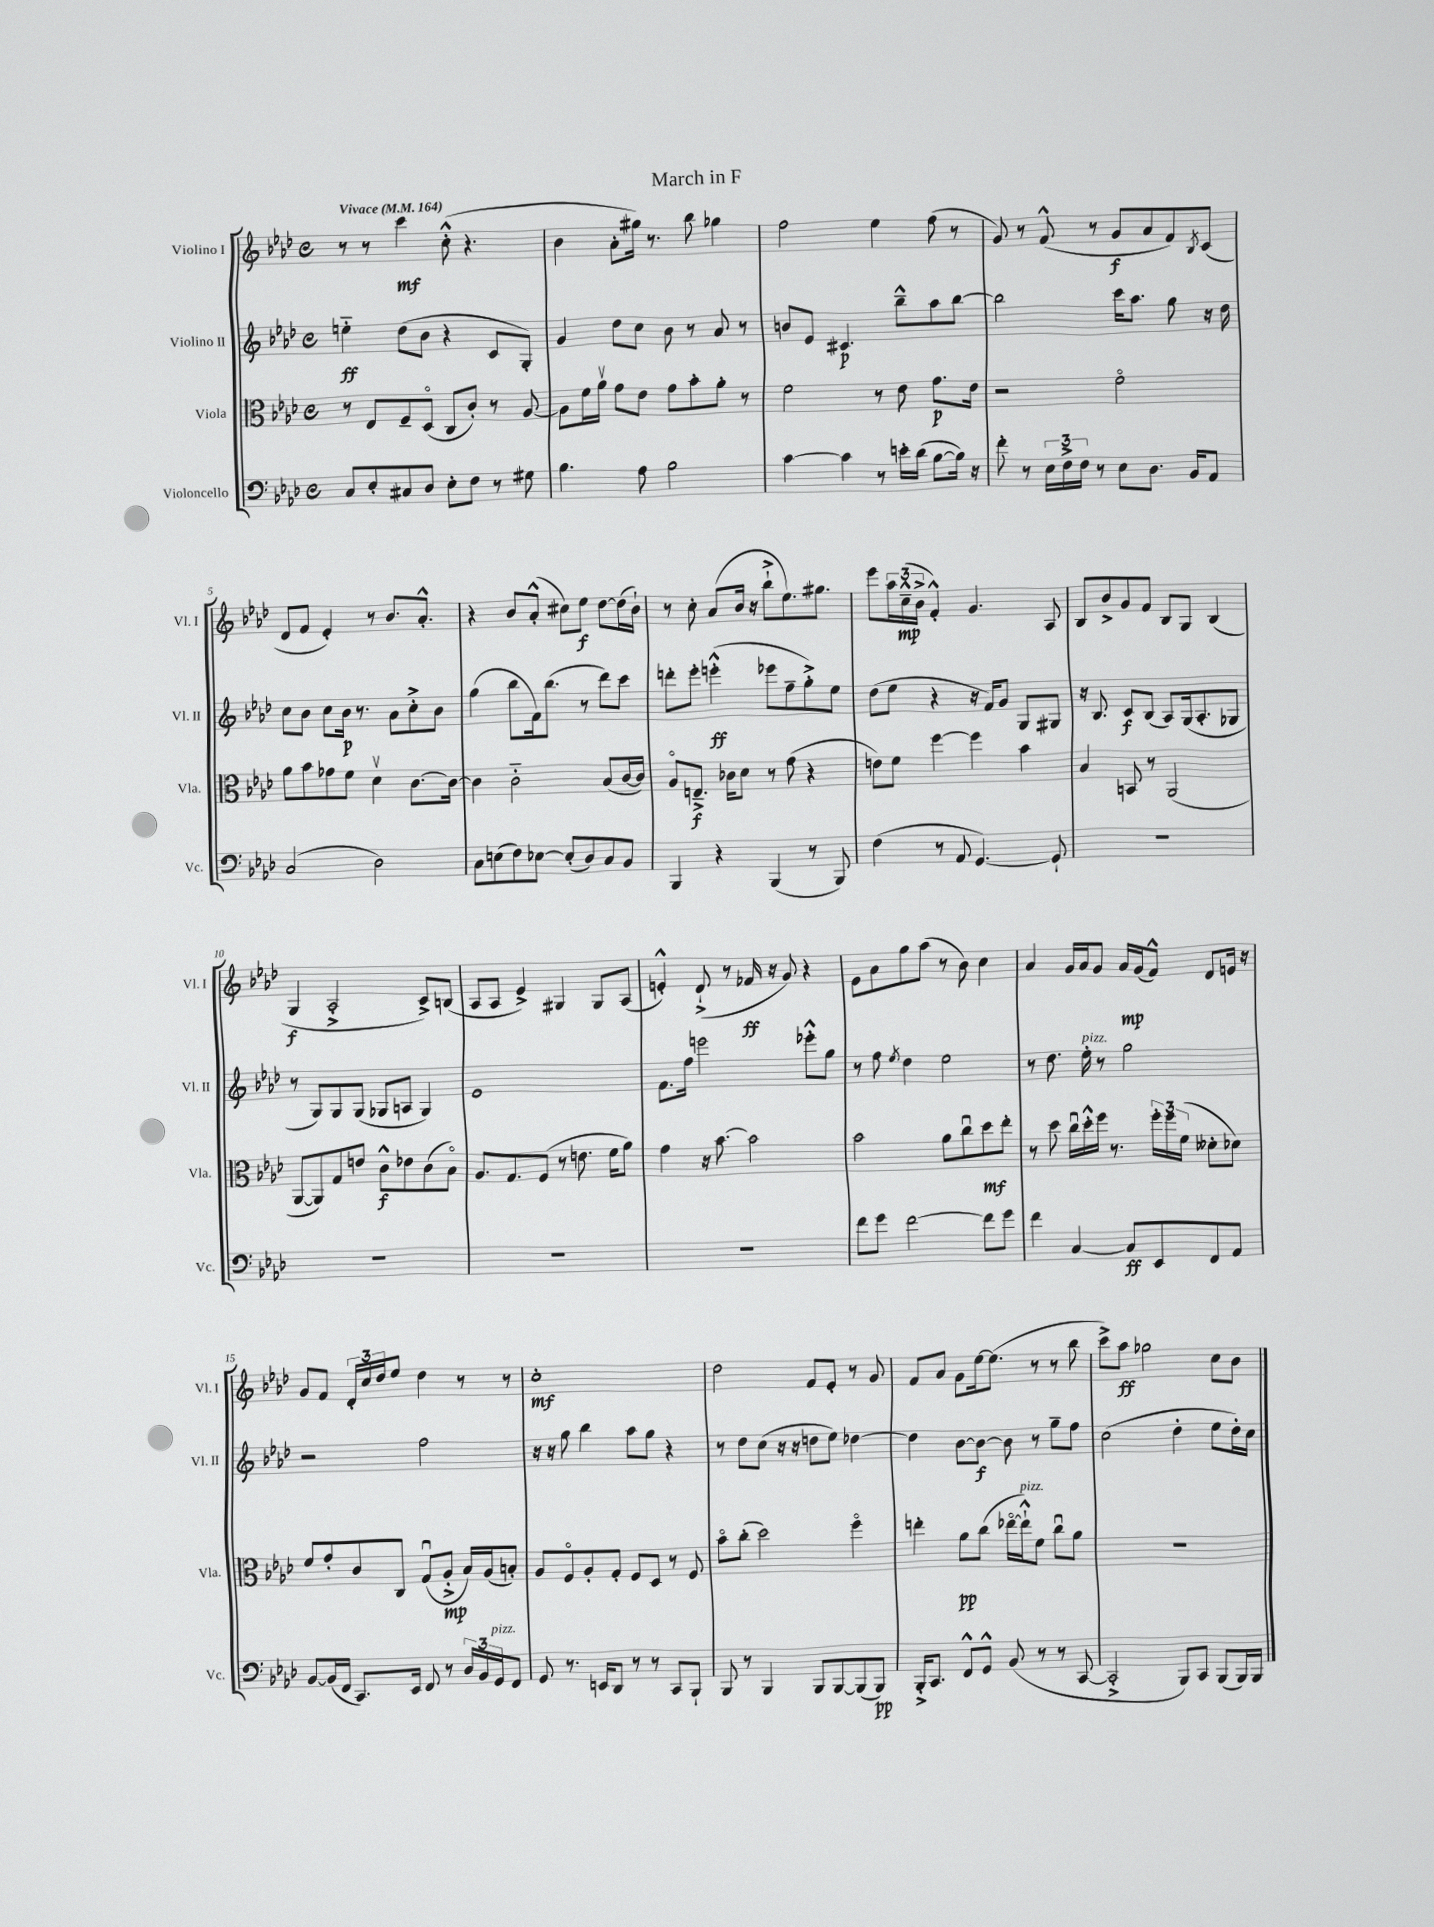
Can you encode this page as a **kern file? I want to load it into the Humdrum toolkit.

**kern	**dynam	**kern	**dynam	**kern	**dynam	**kern	**dynam
*part4	*part4	*part3	*part3	*part2	*part2	*part1	*part1
*staff4	*staff4	*staff3	*staff3	*staff2	*staff2	*staff1	*staff1
*I"Violoncello	*	*I"Viola	*	*I"Violino II	*	*I"Violino I	*
*I'Vc.	*	*I'Vla.	*	*I'Vl. II	*	*I'Vl. I	*
*clefF4	*	*clefC3	*	*clefG2	*	*clefG2	*
*k[b-e-a-d-]	*	*k[b-e-a-d-]	*	*k[b-e-a-d-]	*	*k[b-e-a-d-]	*
*M4/4	*	*M4/4	*	*M4/4	*	*M4/4	*
*met(c)	*	*met(c)	*	*met(c)	*	*met(c)	*
*MM164	*	*MM164	*	*MM164	*	*MM164	*
=1	=1	=1	=1	=1	=1	=1	=1
!	!	!	!	!	!	!LO:TX:a:B:t=Vivace	!
8C/L	.	8r	.	4een\	ff	8r	.
8E-'/	.	8E-/L	.	.	.	8r	.
8C#X/	.	8F~/	.	(8dd-\L	.	4ccc\	mf
8D-/J	.	(8D-/J	.	8b-\J	.	.	.
8E-'\L	.	8C/L	.	4r	.	(8cc'^^\	.
8F\J	.	8c'/J)	.	.	.	4.r	.
8r	.	8r	.	8c/L	.	.	.
8G#X\	.	[8A-/	.	8G'/J)	.	.	.
=2	=2	=2	=2	=2	=2	=2	=2
4.B-\	.	8A-\L]	.	4g/	.	4b-\	.
.	.	16f\L	.	.	.	.	.
.	.	16a-v\JJ	.	.	.	.	.
.	.	8g\L	.	8dd-\L	.	8a-'\L	.
8A-\	.	8e-\J	.	8cc\J	.	16gg#X\Jk)	.
.	.	.	.	.	.	8.r	.
2B-\	.	8g\L	.	8b-\	.	.	.
.	.	8b-'\	.	8r	.	8bb-\	.
.	.	8a-'\J	.	8a-/	.	4gg-X\	.
.	.	8r	.	8r	.	.	.
=3	=3	=3	=3	=3	=3	=3	=3
[4c\	.	2f\	.	8bn/L	.	2ff\	.
.	.	.	.	8e-/J	.	.	.
4c\]	.	.	.	4.c#X/	p	.	.
8r	.	8r	.	.	.	4ee-\	.
16en'\LL	.	8e-\	.	8bb-~^^\L	.	.	.
(16d-\JJ	.	.	.	.	.	.	.
[8B-\L	.	8.g\L	p	8aa-\	.	(8ff\	.
16B-\Jk])	.	.	.	[8bb-\J	.	8r	.
16r	.	16e-\Jk	.	.	.	.	.
=4	=4	=4	=4	=4	=4	=4	=4
8f'\	.	2r	.	2bb-\]	.	8g/)	.
8r	.	.	.	.	.	8r	.
24E-\LL	.	.	.	.	.	(8f^^/	.
24F^\	.	.	.	.	.	.	.
24F\JJ	.	.	.	.	.	.	.
8r	.	.	.	.	.	8r	.
8E-\L	.	2f\	.	16ccc\KL	.	8g/L	f
.	.	.	.	8.aa-\J	.	.	.
8.D-\J	.	.	.	.	.	8a-/	.
.	.	.	.	8gg\	.	8f/)	.
16BB-/KL	.	.	.	.	.	.	.
.	.	.	.	.	.	8qB-/	.
8AA-/J	.	.	.	16r	.	(8c/J	.
.	.	.	.	16dd-\	.	.	.
!!LO:LB:g=z
=5	=5	=5	=5	=5	=5	=5	=5
(2C/	.	8a-\L	.	8cc\L	.	8d-/L	.
.	.	8b-\	.	8b-\J	.	8f/J	.
.	.	8g-X\	.	8cc\L	.	4e-'/)	.
.	.	8f\J	.	16b-\Jk	p	.	.
.	.	.	.	8.r	.	.	.
2D-\)	.	4d-v\	.	.	.	8r	.
.	.	.	.	8a-\L	.	8.b-/L	.
.	.	[8.c\L	.	8cc'^\	.	.	.
.	.	.	.	.	.	8.a-'^^/J	.
.	.	.	.	8b-\J	.	.	.
.	.	16c\Jk_	.	.	.	.	.
=6	=6	=6	=6	=6	=6	=6	=6
8C\L	.	4c\]	.	(4gg\	.	4r	.
(8En\	.	.	.	.	.	.	.
8F\)	.	2c\	.	8bb-\L	.	8b-/L	.
[8E-X\J	.	.	.	16f\k)	.	(8a-'^^/J	.
.	.	.	.	(8.bb-\J	.	.	.
(8E-'/L]	.	.	.	.	.	8cc#X\L)	.
8D-/)	.	.	.	8r	.	8ee-\J	f
8C/	.	(8B-/L	.	8ddd-\L)	.	[8dd-\L	.
8BB-/J	.	[16c/L	.	8ccc\J	.	(16dd-\L]	.
.	.	16c/JJ])	.	.	.	16b-`\JJ)	.
=7	=7	=7	=7	=7	=7	=7	=7
4BBB-/	.	8A-/L	.	8dddn'\L	.	8r	.
.	.	8.En~^/J	f	8eee-'\J	.	8cc'\	.
4r	.	.	.	(4eeen'^^\	ff	(8a-/L	.
.	.	16c-X\KL	.	.	.	.	.
.	.	8d-\J	.	.	.	16b-/Jk	.
.	.	.	.	.	.	16r	.
(4BBB-/	.	8r	.	8eee-X\L	.	8bb-`^\L	.
.	.	(8g\	.	8ff~\	.	8.ee-\)	.
8r	.	4r	.	8gg'^\)	.	.	.
.	.	.	.	.	.	8.gg#X\J	.
8BBB-/)	.	.	.	8ee-\J	.	.	.
=8	=8	=8	=8	=8	=8	=8	=8
(4F\	.	8en\L)	.	(8dd-\L	.	8eee-\L	.
.	.	8f\J	.	8ee-\J	.	24aa-\L	.
.	.	.	.	.	.	(24cc~^^\	mp
.	.	.	.	.	.	24b-^\JJ	.
8r	.	[4ff\	.	4r	.	4f'^^/)	.
8AA-/	.	.	.	.	.	.	.
[4.GG/)	.	4ff\]	.	16r	.	4.g/	.
.	.	.	.	16f/KL)	.	.	.
.	.	.	.	8g/J	.	.	.
.	.	4b-\	.	8G/L	.	.	.
8GG`/]	.	.	.	8G#X/J	.	8A-/	.
=9	=9	=9	=9	=9	=9	=9	=9
1r	.	4B-/	.	16r	.	8B-/L	.
.	.	.	.	8.B-/	.	.	.
.	.	.	.	.	.	8b-^/	.
.	.	8BBn/	.	8c/L	f	8g/	.
.	.	8r	.	(8B-/J	.	8f/J	.
.	.	(2AA-/	.	8A-/L)	.	8B-/L	.
.	.	.	.	(16G/k	.	8G/J	.
.	.	.	.	8.A-'/	.	.	.
.	.	.	.	.	.	(4B-/	.
.	.	.	.	8G-X/J	.	.	.
!!LO:LB:g=z
=10	=10	=10	=10	=10	=10	=10	=10
1r	.	[8AA-/L	.	8r	.	4G/	f
.	.	8AA-/])	.	8G/L)	.	.	.
.	.	8G/	.	8G/	.	2A-'^/	.
.	.	8en/J	.	(8G/J	.	.	.
.	.	8c^^\L	f	8G-X/L	.	.	.
.	.	8e-X\	.	8An/J	.	.	.
.	.	(8c\	.	4G-/)	.	8c^/L)	.
.	.	8B-\J)	.	.	.	(8Bn/J	.
=11	=11	=11	=11	=11	=11	=11	=11
1r	.	8.A-/L	.	1e-	.	8A-/L	.
.	.	.	.	.	.	8A-/J	.
.	.	8.G/	.	.	.	.	.
.	.	.	.	.	.	4e-^/)	.
.	.	(8F/J	.	.	.	.	.
.	.	8r	.	.	.	4G#X/	.
.	.	8.en\	.	.	.	.	.
.	.	.	.	.	.	8G#/L	.
.	.	16f\KL	.	.	.	.	.
.	.	8a-\J)	.	.	.	(8A-/J	.
=12	=12	=12	=12	=12	=12	=12	=12
1r	.	4g\	.	8.f\L	.	4en'^^/)	.
.	.	.	.	16ff\Jk	.	.	.
.	.	16r	.	2eeen\	.	(8d-`^/	.
.	.	[8.b-\	.	.	.	.	.
.	.	.	.	.	.	8r	.
.	.	2b-\]	.	.	.	16f-X/	ff
.	.	.	.	.	.	16r	.
.	.	.	.	.	.	8g/)	.
.	.	.	.	8eee-X'^^\L	.	4r	.
.	.	.	.	8gg\J	.	.	.
=13	=13	=13	=13	=13	=13	=13	=13
8f\L	.	2b-\	.	8r	.	8e-\L	.
8g\J	.	.	.	8ff\	.	8a-\	.
.	.	.	.	8qee-/	.	.	.
[2f\	.	.	.	4dd-\	.	8gg\	.
.	.	.	.	.	.	(8aa-\J	.
.	.	8a-\L	.	2ee-\	.	8r	.
.	.	8ccu\	.	.	.	8b-\)	.
8f\L]	.	8dd-\	mf	.	.	4cc\	.
8g\J	.	8ee-'\J	.	.	.	.	.
=14	=14	=14	=14	=14	=14	=14	=14
4f\	.	8r	.	8r	.	4a-/	.
.	.	8dd-\	.	8.dd-\	.	.	.
[4C/	.	16ccu\LL	.	.	.	16g/LL	.
!	!	!	!	!LO:TX:a:i:t=pizz.	!	!	!
.	.	16dd-'^^\	.	16ee-'\	.	16a-/J	.
.	.	16ff\JJ	.	8r	.	8g/J	.
.	.	8.r	.	.	.	.	.
8C/L]	ff	.	.	2gg\	.	16a-/LL	mp
.	.	.	.	.	.	(16g/J	.
8EE-/	.	24ff'\LL	.	.	.	8f^^/J)	.
.	.	24ff\	.	.	.	.	.
.	.	(24f\JJ	.	.	.	.	.
8FF/	.	8d--X'\L	.	.	.	8d-/L	.
8AA-/J	.	8d-X\J)	.	.	.	16en/Jk	.
.	.	.	.	.	.	16r	.
!!LO:LB:g=z
=15	=15	=15	=15	=15	=15	=15	=15
[8BB-/L	.	8f/L	.	2r	.	8g/L	.
(16BB-/L]	.	8g'/	.	.	.	8f/J	.
16FF/JJ	.	.	.	.	.	.	.
8.CC/L)	.	8c/	.	.	.	24d-'/LL	.
.	.	.	.	.	.	24cc/	.
.	.	.	.	.	.	24dd-/J	.
.	.	8C/J	.	.	.	8ee-/J	.
16EE-/Jk	.	.	.	.	.	.	.
8FF/	.	(8Gu/L	.	2ff\	.	4dd-\	.
8r	.	8A-'^/J	mp	.	.	.	.
24D-/LL	.	16B-/LL)	.	.	.	8r	.
24BB-/	.	.	.	.	.	.	.
.	.	(16A-/J	.	.	.	.	.
!LO:TX:a:i:t=pizz.	!	!	!	!	!	!	!
24GG/J	.	.	.	.	.	.	.
8FF/J	.	8Bn'/J)	.	.	.	8r	.
=16	=16	=16	=16	=16	=16	=16	=16
8GG/	.	8A-/L	.	16r	.	1cc'	mf
.	.	.	.	16r	.	.	.
8.r	.	8F/	.	8gg\	.	.	.
.	.	8A-'/	.	4bb-\	.	.	.
16EEn/KL	.	.	.	.	.	.	.
8DD-/J	.	8G'/J	.	.	.	.	.
8r	.	8F/L	.	8aa-\L	.	.	.
8r	.	8D-/J	.	8gg\J	.	.	.
8CC/L	.	8r	.	4r	.	.	.
8BBB-`/J	.	8F/	.	.	.	.	.
=17	=17	=17	=17	=17	=17	=17	=17
8BBB-/	.	8b-\L	.	8r	.	2dd-\	.
8r	.	(8cc'\J	.	8dd-\L	.	.	.
4BBB-/	.	2dd-\)	.	(8cc\J	.	.	.
.	.	.	.	16r	.	.	.
.	.	.	.	16r	.	.	.
8BBB-/L	.	.	.	8ddn\L	.	8f/L	.
[8BBB-/	.	.	.	8ee-\J)	.	8e-'/J	.
(8BBB-/]	.	4ff\	.	[4dd-X\	.	8r	.
8BBB-/J)	pp	.	.	.	.	8g/	.
=18	=18	=18	=18	=18	=18	=18	=18
16BBB-'^/KL	.	4een'\	.	4dd-\]	.	8f/L	.
8.CC/J	.	.	.	.	.	.	.
.	.	.	.	.	.	8a-/J	.
8FF^^/L	.	8a-\L	pp	[8b-\L	.	8g\L	.
8GG^^/J	.	(8cc\J	.	8b-\J_	f	[16ee-\k	.
.	.	.	.	.	.	(8.ee-\J]	.
(8BB-/	.	[16ee-X\LL	.	8b-\]	.	.	.
!	!	!LO:TX:a:i:t=pizz.	!	!	!	!	!
.	.	16ee-`^^\J])	.	.	.	.	.
8r	.	8f\J	.	8r	.	8r	.
8r	.	8ccu\L	.	8gg~\L	.	8r	.
[8CC/	.	8a-\J	.	8ff\J	.	8bb-\	.
=19	=19	=19	=19	=19	=19	=19	=19
2CC'^/]	.	1r	.	(2cc\	.	8ccc^\L)	.
.	.	.	.	.	.	8aa-\J	ff
.	.	.	.	.	.	2gg-X\	.
8BBB-/L)	.	.	.	4dd-'\	.	.	.
8CC/J	.	.	.	.	.	.	.
(8BBB-/L	.	.	.	8ee-\L	.	8cc\L	.
16BBB-/L)	.	.	.	16dd-'\L)	.	8b-\J	.
16BBB-/JJ	.	.	.	16cc\JJ	.	.	.
==	==	==	==	==	==	==	==
*-	*-	*-	*-	*-	*-	*-	*-
